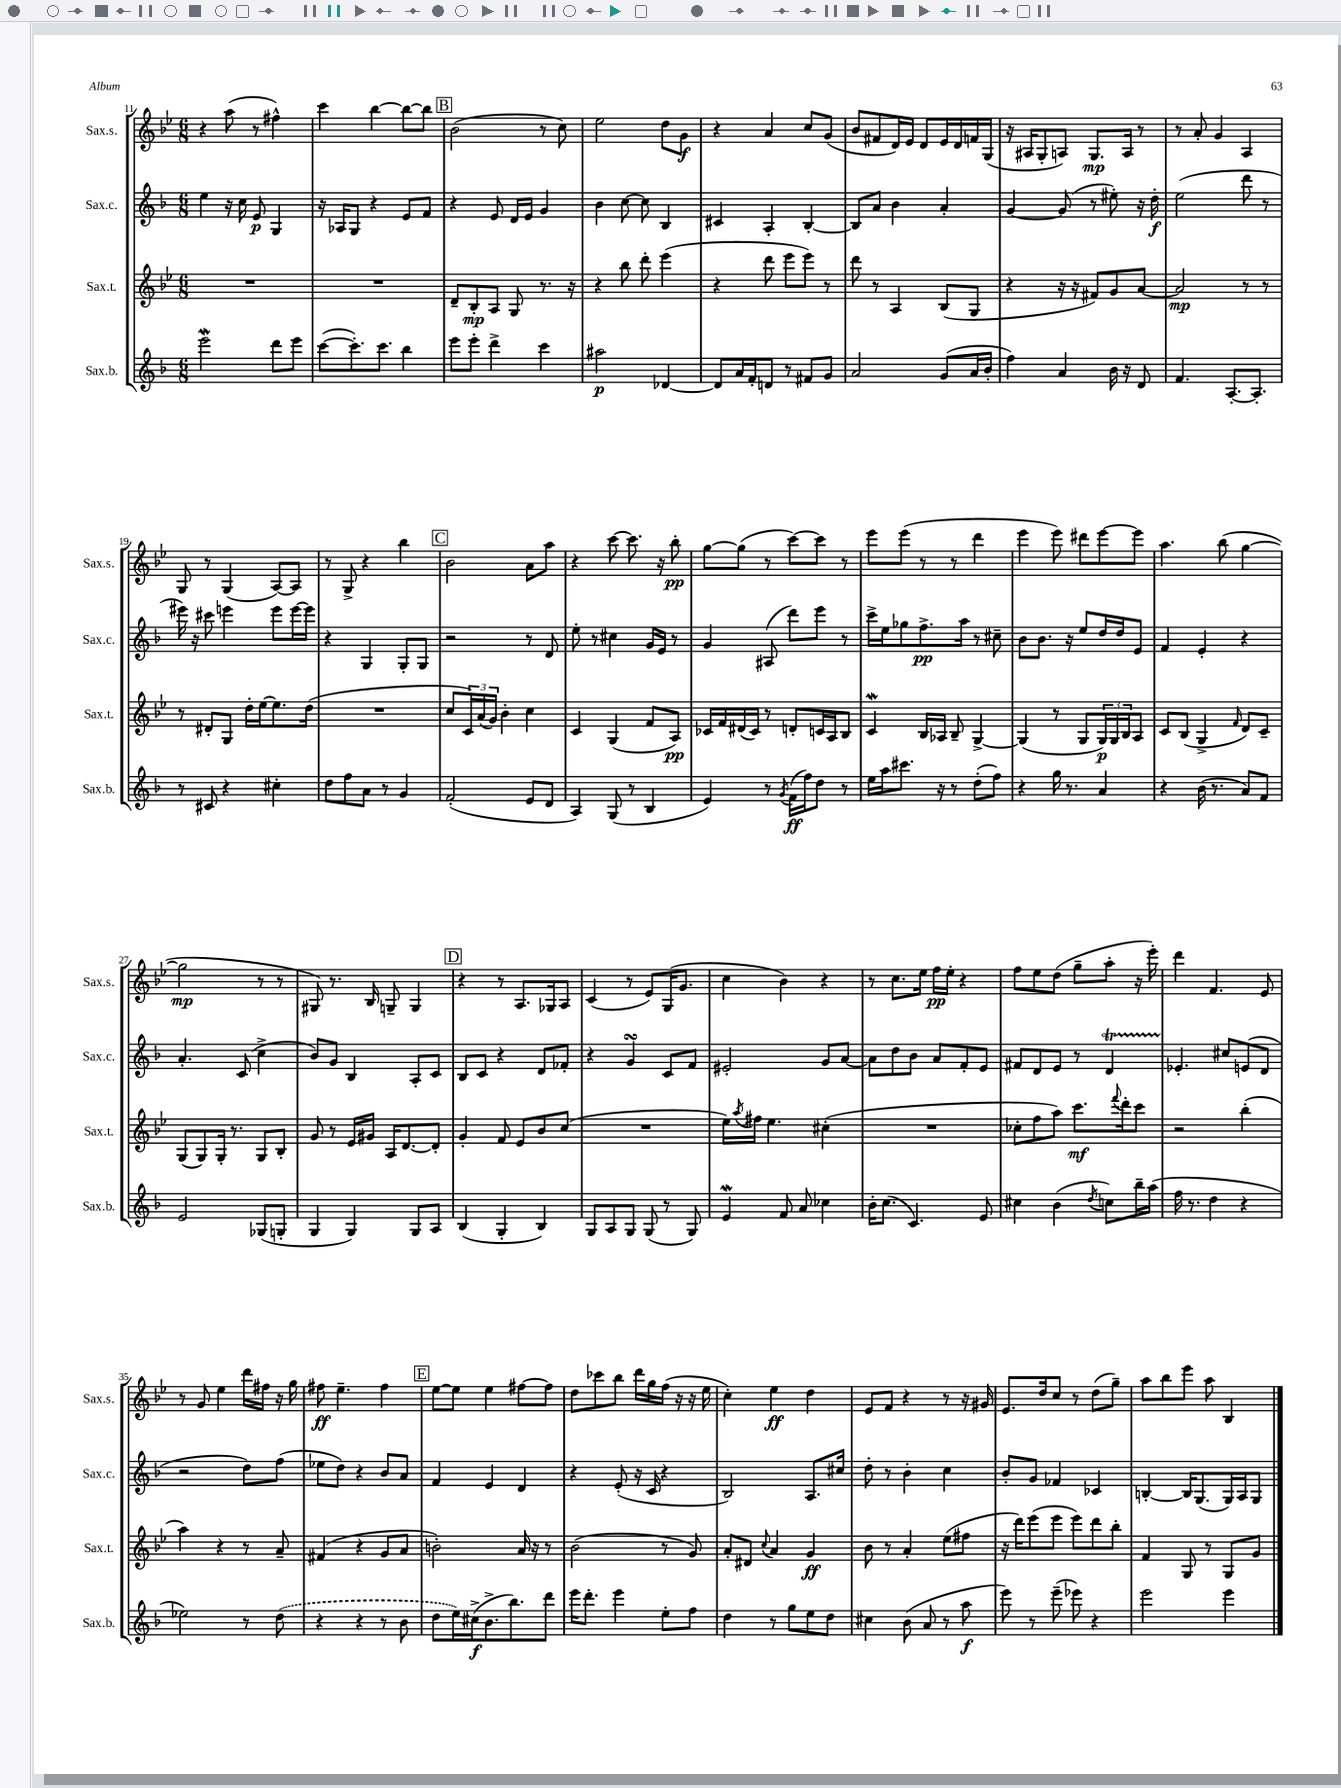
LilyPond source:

<<
\new StaffGroup <<
\new Staff = "s0" \with { instrumentName = "Sax.s." shortInstrumentName = "Sax.s." } {
    \clef treble \key bes \major \numericTimeSignature \time 6/8
    r4 a''8( r8 fis''4-^) |
    c'''4 bes''4~ bes''8~ bes''8 |
    \mark \markup { \box "B" } bes'2( r8 c''8) |
    ees''2 d''8 g'8\f |
    r4 a'4 c''8 g'8( |
    bes'8 fis'8 d'16) ees'16 d'8 ees'16 d'16 f'16 g16( |
    r16 ais16 g8-. a8) g8.\mp a16 r8 |
    r8 a'8-. g'4 a4 |
    g8 r8 g4( a8~) a8 |
    r8 g8-> r4 bes''4 |
    \mark \markup { \box "C" } bes'2 a'8 a''8 |
    r4 c'''8~ c'''8. r16 bes''8-.\pp |
    g''8~ g''8( r8 c'''8~) c'''8 r8 |
    ees'''8 ees'''8( r8 r8 d'''4 |
    ees'''4 ees'''8) dis'''8 ees'''8~ ees'''8 |
    a''4. bes''8( g''4~ |
    g''2\mp r8 r8 |
    gis8) r8. bes16 g8-- g4 |
    \mark \markup { \box "D" } r4 r8 a8. ges16 a8 |
    c'4( r8 ees'8) g16( g'8. |
    c''4 bes'4) r4 |
    r8 c''8. ees''16 f''16\pp ees''16-. r4 |
    f''8 ees''8 d''8( g''8-- a''8-. r16 ees'''16-.) |
    d'''4 f'4. ees'8 |
    r8 g'8 ees''4 d'''16 fis''16 r16 g''16 |
    fis''8\ff ees''4.-- fis''4 |
    \mark \markup { \box "E" } ees''8~ ees''8 ees''4 fis''8~ fis''8 |
    d''8 ces'''8 bes''8 d'''16 g''16 f''16( r16 r16 ees''16 |
    c''4-.) ees''4\ff d''4 |
    ees'8 f'8 r4 r8 r16 gis'16 |
    ees'8. d''16 c''8 r8 d''8( g''8--) |
    a''8 bes''8 ees'''8 a''8 bes4 \bar "|." |
}
\new Staff = "s1" \with { instrumentName = "Sax.c." shortInstrumentName = "Sax.c." } {
    \clef treble \key f \major \numericTimeSignature \time 6/8
    e''4 r16 c''16 e'8\p g4 |
    r16 aes16 g8 r4 e'8 f'8 |
    \mark \markup { \box "B" } r4 e'8 d'16 e'16 g'4 |
    bes'4 c''8~ c''8 bes4 |
    cis'4 a4-. bes4~-. |
    bes8 a'8 bes'4 a'4-. |
    g'4~ g'8( r8 eis''8-.) r16 d''16-.\f |
    e''2( d'''8 r8 |
    eis'''16) r16 cis'''8 e'''4 e'''8 e'''16~ e'''16 |
    r4 g4 g8-. g8 |
    \mark \markup { \box "C" } r2 r8 d'8 |
    e''8-. r8 cis''4 g'16 e'16 r8 |
    g'4 ais8( d'''8) e'''8 r8 |
    c'''16-> e''16 ges''8 f''8.->\pp a''16 r8 cis''8-- |
    bes'8 bes'8. r16 e''8 d''16 d''16 e'8 |
    f'4 e'4-. r4 |
    a'4.-. c'8( c''4-> |
    bes'8) g'8 bes4 a8-. c'8 |
    \mark \markup { \box "D" } bes8 c'8 r4 d'8 fes'8-. |
    r4 g'4\turn c'8 f'8 |
    eis'2-. g'8 a'8~ |
    a'8 d''8 bes'8 a'8 f'8-. e'8 |
    fis'8 d'8 e'8 r8 d'4\startTrillSpan |
    ees'4.-.\stopTrillSpan cis''8 e'8( d'8 |
    r2 d''8) f''8( |
    ees''8 d''8) r4 bes'8 a'8 |
    \mark \markup { \box "E" } f'4 e'4 d'4 |
    r4 e'8-.( r16 c'16 r4 |
    bes2) a8. cis''16 |
    d''8-. r8 bes'4-. c''4 |
    bes'8-. g'8 fes'4 ces'4 |
    b4~-. b16 g8.( g16) a16 g8 \bar "|." |
}
\new Staff = "s2" \with { instrumentName = "Sax.t." shortInstrumentName = "Sax.t." } {
    \clef treble \key bes \major \numericTimeSignature \time 6/8
    R2. |
    R2. |
    \mark \markup { \box "B" } d'8-- bes8-.\mp a8 g8 r8. r16 |
    r4 bes''8 d'''8-. ees'''4( |
    r4 d'''8 ees'''8 ees'''8) r8 |
    d'''8 r8 a4 bes8( g8 |
    r4 r16 r16 fis'8) g'8 a'8~ |
    a'2\mp r8 r8 |
    r8 dis'8-. g8 d''16-. ees''16~ ees''8. d''16( |
    R2. |
    \mark \markup { \box "C" } c''8 \tuplet 3/2 { c'16) a'16( g'16) } bes'4-. c''4 |
    c'4 g4( f'8 a8\pp) |
    ces'16 f'16 dis'16( ces'16) r8 d'8-. c'16 a16 bes8 |
    c'4\mordent bes16 aes16 bes8-- g4~-> |
    g4( r8 g8 \tuplet 3/2 { g16\p) g16 bes16 } a8 |
    c'8 bes8( g4-> \grace { f'16 } d'8) c'8-- |
    g8( g8) g16-. r8. g8 bes8-. |
    g'8 r8 ees'16 gis'16 a16 d'8.~ d'8-. |
    \mark \markup { \box "D" } g'4-. f'8 ees'8 bes'8 c''8( |
    R2. |
    ees''16) \acciaccatura { a''8 } fis''16 ees''4. cis''4-.( |
    R2. |
    ces''8-. f''8 a''8) c'''8.\mf \appoggiatura { f'''8 } d'''16-. c'''8 |
    r2 bes''4-.( |
    a''4) r4 r8 a'8-- |
    fis'4( r4 g'8 a'8 |
    \mark \markup { \box "E" } b'2-.) a'16 r16 r8 |
    bes'2( r8 g'8) |
    a'8-. dis'8 \appoggiatura { c''8 } a'4 g'4\ff |
    bes'8 r8 a'4-. ees''8( fis''8 |
    r16 d'''16) ees'''8( ees'''8 ees'''8) d'''8 bes''8-. |
    f'4 g8 r8 g8 g'8 \bar "|." |
}
\new Staff = "s3" \with { instrumentName = "Sax.b." shortInstrumentName = "Sax.b." } {
    \clef treble \key f \major \numericTimeSignature \time 6/8
    e'''2\mordent d'''8 e'''8 |
    c'''8~( c'''8.-.) c'''8. bes''4 |
    \mark \markup { \box "B" } e'''8 e'''8-. d'''4-> c'''4 |
    ais''2\p des'4~ |
    des'8 a'16 f'16-. d'8 r8 fis'8 g'8 |
    a'2 g'8( a'16 bes'16-. |
    f''4) a'4 bes'16 r16 d'8 |
    f'4. a8.~-. a8.-. |
    r8 cis'8 r4 cis''4-. |
    d''8 f''8 a'8 r8 g'4 |
    \mark \markup { \box "C" } f'2-.( e'8 d'8 |
    a4) g8( r8 bes4 |
    e'4) r8 \acciaccatura { g'8 } f'16\ff( f''16) d''8 r8 |
    e''16 a''16 cis'''8. r16 r8 d''8-.( f''8) |
    r4 g''16 r8. a'4 |
    r4 bes'16( r8. a'8) f'8 |
    e'2 ges8( g8-. |
    g4 g4) g8 a8 |
    \mark \markup { \box "D" } bes4( g4-. bes4) |
    g8 a8 g8 g8( r8 g8) |
    e'4\mordent f'8 a'8 ces''4 |
    bes'16-. c''8.( c'4.) e'8 |
    cis''4 bes'4( \acciaccatura { d''8 } c''8) bes''16-- a''16( |
    f''16 r8. d''4 r4 |
    ees''2) r8 \once \slurDashed d''8( |
    r4 r4 r8 bes'8 |
    \mark \markup { \box "E" } d''8 e''16) cis''16->\f( bes'8.-> bes''8.) d'''8 |
    e'''16 d'''8.-. e'''4 e''8-. f''8 |
    d''4 r8 g''8 e''8 d''8 |
    cis''4 bes'8( a'8 r8 a''8\f |
    e'''8) r8 e'''8--( ees'''8) r4 |
    e'''2 e'''4 \bar "|." |
}
>>
>>
\layout { \context { \Score currentBarNumber = #11 } }
